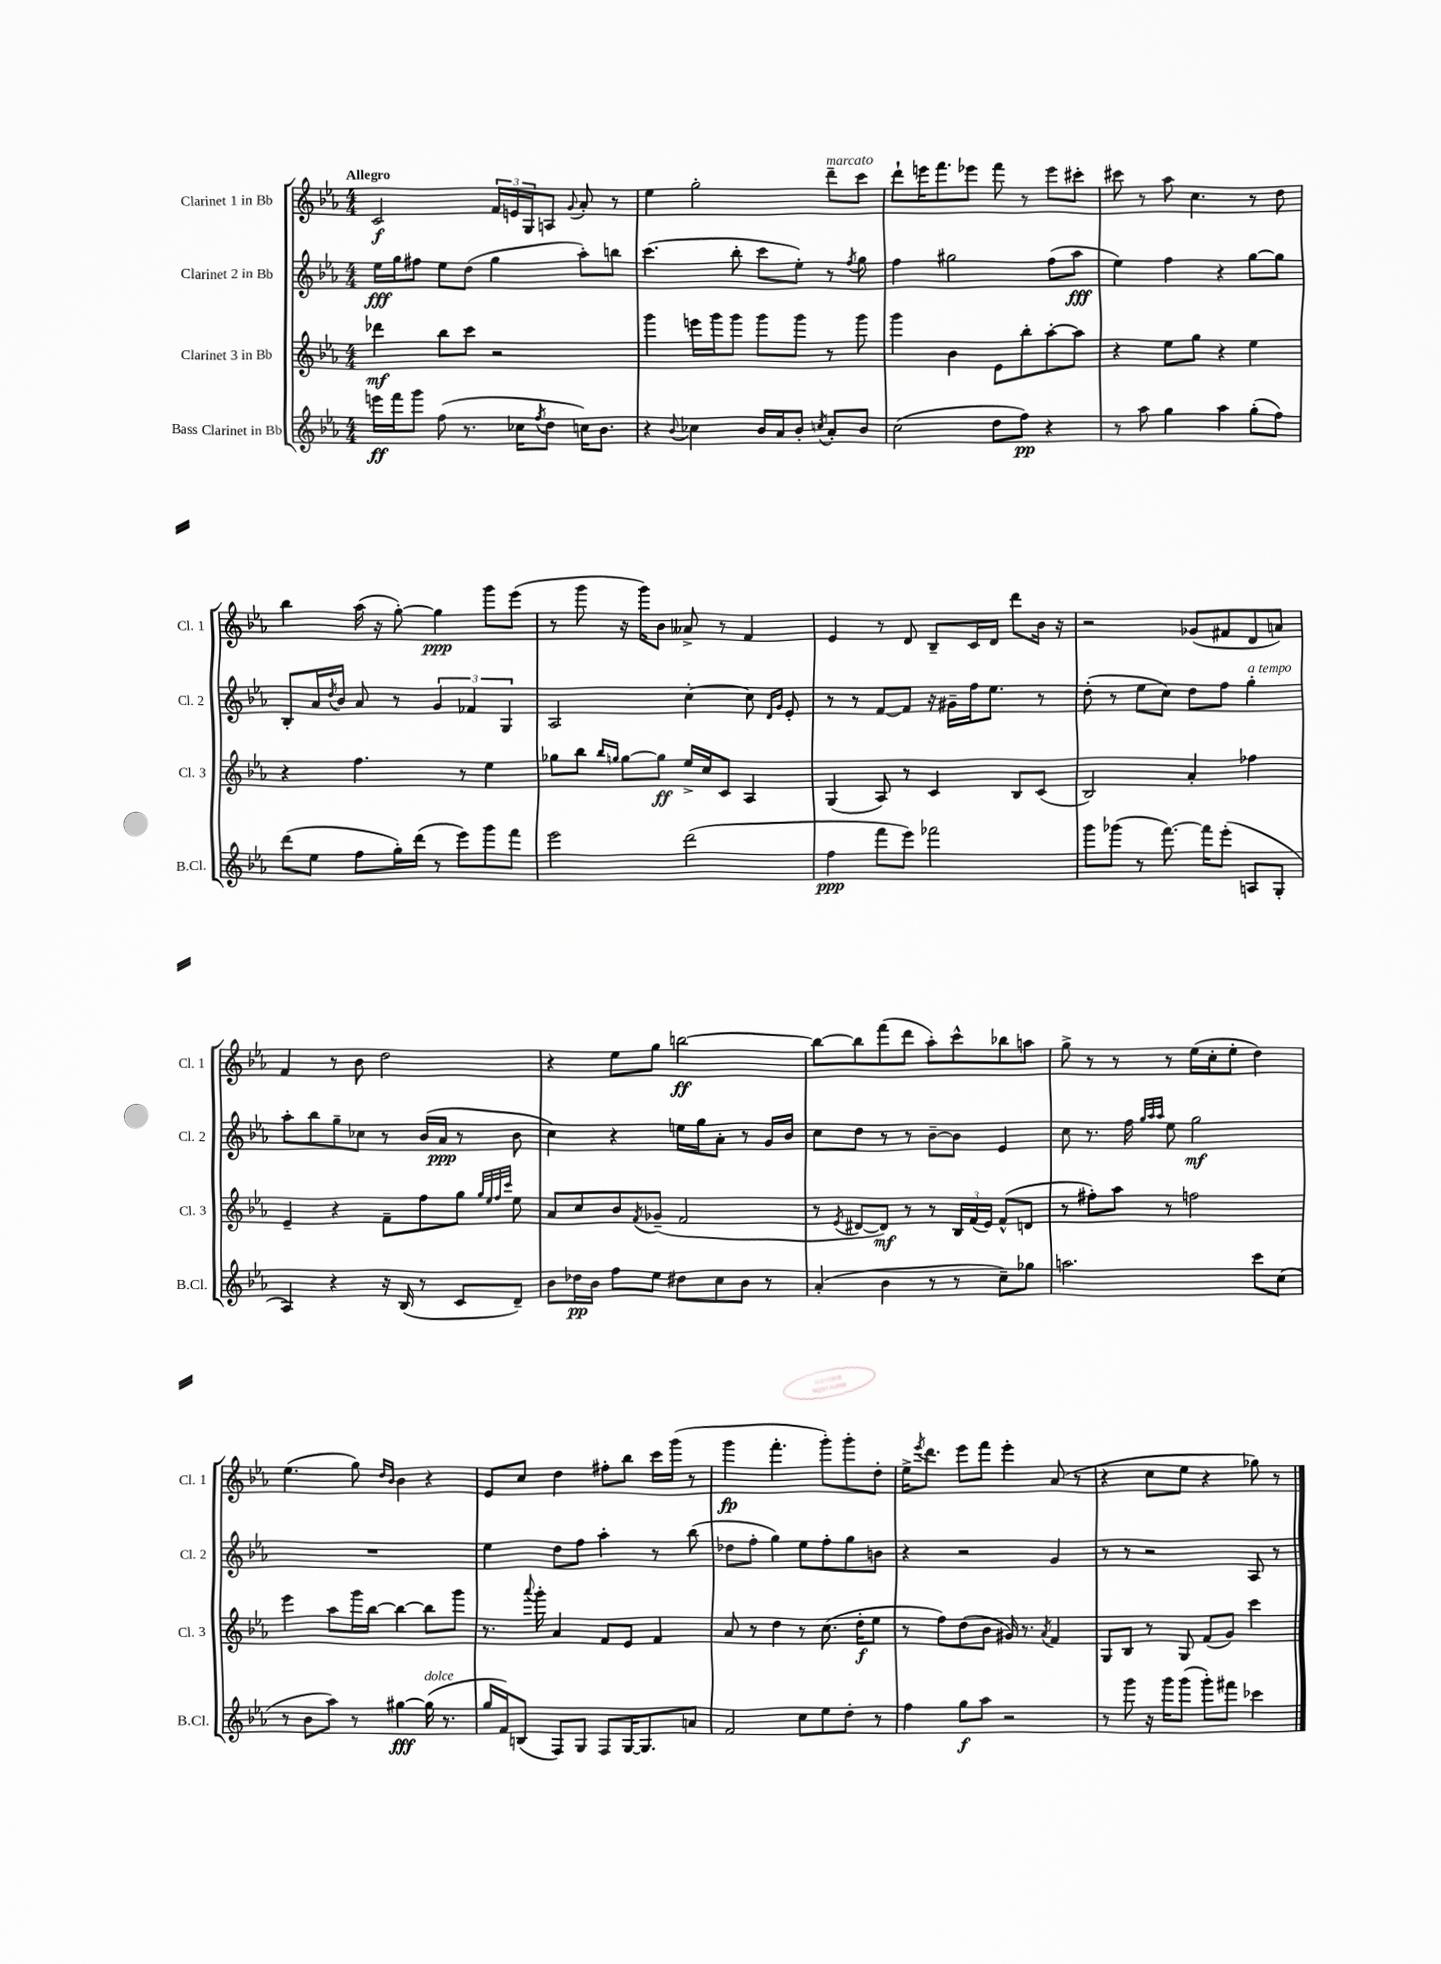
<<
\new StaffGroup <<
\new Staff = "s0" \with { instrumentName = "Clarinet 1 in Bb" shortInstrumentName = "Cl. 1" } {
    \clef treble \key ees \major \numericTimeSignature \time 4/4 \tempo "Allegro"
    c'2\f \tuplet 3/2 { f'16 e'16 g16 } a8 \appoggiatura { g'8 } aes'8-. r8 |
    ees''4 g''2-. d'''8--^\markup { \italic "marcato" } c'''8 |
    d'''8-! e'''16 f'''8. ees'''8 f'''8 r8 ees'''8 cis'''8-. |
    cis'''8 r8 aes''8 c''4. r8 d''8 |
    bes''4 aes''16( r16 g''8~-.) g''4\ppp g'''8 ees'''8( |
    r8 g'''8 r16 g'''16) bes'8 aeses'8-> r8 f'4 |
    ees'4 r8 d'8 bes8-- c'16 d'16 d'''8 bes'16 r16 |
    r2 ges'8( fis'8 d'8 a'8) |
    f'4 r8 bes'8 d''2 |
    r4 ees''8 g''8 b''2~\ff |
    b''8~ b''8 f'''8( d'''8 aes''8-.) c'''8-^ bes''8 a''8 |
    g''8-> r8 r8 r8 ees''16( c''16-. ees''8-. d''4) |
    ees''4.( g''8) \grace { d''16 bes'16 } bes'4 r4 |
    ees'8 c''8 d''4 fis''8-. bes''8 c'''16 g'''16( r8 |
    g'''4\fp f'''4.-. g'''8-.) g'''8-. d''8-. |
    ees''16-> \acciaccatura { ees'''8 } d'''8. ees'''8 f'''8 ees'''4-. aes'8( r8 |
    r4 c''8 ees''8 r4 ges''8) r8 \bar "|." |
}
\new Staff = "s1" \with { instrumentName = "Clarinet 2 in Bb" shortInstrumentName = "Cl. 2" } {
    \clef treble \key ees \major \numericTimeSignature \time 4/4
    ees''16\fff g''16 fis''8 ees''8 d''8( g''4 aes''8-.) b''8 |
    c'''4.( bes''8-. c'''8 ees''8-.) r8 \acciaccatura { f''8 } g''8 |
    f''4 gis''2 f''8( aes''8\fff |
    ees''4) f''4 r4 g''8~ g''8 |
    bes8-. aes'16 \acciaccatura { d''8 } bes'16 aes'8 r8 \tuplet 3/2 { g'4 fes'4 g4 } |
    aes2 c''4~-. c''8 \grace { d'16 g'16 } ees'8-. |
    r8 r8 f'8~ f'8 r16 gis'16-- f''16 ees''8. r8 |
    d''8-.( r8 ees''8 c''8) d''8 f''8 g''4-.^\markup { \italic "a tempo" } |
    aes''8-. bes''8 g''8-- ces''8 r8 bes'16( aes'16\ppp r8 bes'8 |
    c''4) r4 e''16 g''16 aes'8-. r8 g'16 bes'16 |
    c''8 d''8 r8 r8 bes'8~-- bes'8 ees'4 |
    c''8 r8. f''16 \grace { g''32 aes''32 aes''32 } ees''8 g''2\mf |
    R1 |
    ees''4 d''8 f''8 aes''4-. r8 bes''8( |
    des''8 f''8-. g''4) ees''8 f''8-. g''8 b'8 |
    r4 r2 g'4 |
    r8 r8 r2 aes8 r8 \bar "|." |
}
\new Staff = "s2" \with { instrumentName = "Clarinet 3 in Bb" shortInstrumentName = "Cl. 3" } {
    \clef treble \key ees \major \numericTimeSignature \time 4/4
    des'''4\mf bes''8 c'''8 r2 |
    g'''4 e'''16 g'''16 g'''8 g'''8 g'''8 r8 g'''8 |
    g'''4 bes'4 ees'8 bes''8-. aes''8~-. aes''8 |
    r4 ees''8 g''8 r4 ees''4 |
    r4 f''4. r8 ees''4 |
    ges''8 bes''8 \grace { bes''16 g''16 } g''8~ g''8\ff ees''16-> c''16 c'8 aes4 |
    g4( aes8) r8 c'4 bes8 c'8( |
    bes2) aes'4-. fes''4 |
    ees'4-- r4 f'8-- f''8 g''8 \grace { g''32 ees''32 f''32 c'''32 } ees''8 |
    aes'8 c''8 bes'8 \acciaccatura { f'8 } ges'8--( f'2 |
    r8 \acciaccatura { ees'8 } dis'8~ dis'8\mf) r8 r8 \tuplet 3/2 { bes16 f'16( ees'16) } f'8-^( d'8 |
    r8 fis''8-.) aes''8 r8 f''2 |
    ees'''4 aes''8 g'''16 bes''16~ bes''4~ bes''8 g'''8 |
    r8. \appoggiatura { aes'''8 } g'''16-. aes'4 f'8 ees'8 f'4 |
    aes'8 r8 d''4 r8 c''8.( d''16-.\f ees''8 |
    r8 f''8) d''8( bes'8 gis'16) r8. \acciaccatura { aes'8 } f'4 |
    g8 bes8 r8 g8 f'8( g'8) c'''4 \bar "|." |
}
\new Staff = "s3" \with { instrumentName = "Bass Clarinet in Bb" shortInstrumentName = "B.Cl." } {
    \clef treble \key ees \major \numericTimeSignature \time 4/4
    e'''16\ff f'''16 g'''8 f''8( r8. ces''16 \acciaccatura { f''8 } d''8 c''16) bes'8. |
    r4 \appoggiatura { bes'8 } ces''4 bes'16 aes'16 bes'8-. \acciaccatura { c''8 } aes'8-. bes'8 |
    c''2( d''8 f''8\pp) r4 |
    r8 aes''8 g''4 aes''4 g''8-.( f''8) |
    d'''8( ees''8 f''8 g''16-.) d'''16( r8 ees'''8) g'''8 f'''8 |
    ees'''2 d'''2( |
    f''4\ppp f'''8 ees'''8) fes'''2 |
    g'''8 ges'''8( r8 f'''8.~) f'''16 ees'''8-.( a8 g8-. |
    aes4) r4 r16 bes16( r8 c'8 d'8--) |
    bes'8 des''16\pp bes'16 f''8 ees''8 dis''8 c''8 bes'8 r8 |
    aes'4-.( bes'4 r8 r8 c''8--) ges''8 |
    a''2. c'''8 c''8( |
    r8 bes'8 aes''8) r8 gis''4~\fff gis''16^\markup { \italic "dolce" }( r8. |
    g''16 f'16) b8( f8) g8 f8 g16~ g8. a'8 |
    f'2 c''8 ees''8 d''8-. r8 |
    f''4 g''8\f aes''8 r2 |
    r8 g'''8 r16 g'''16 g'''8( g'''8-.) fis'''8 ces'''4 \bar "|." |
}
>>
>>
\layout { \context { \Score \remove "Bar_number_engraver" } }
